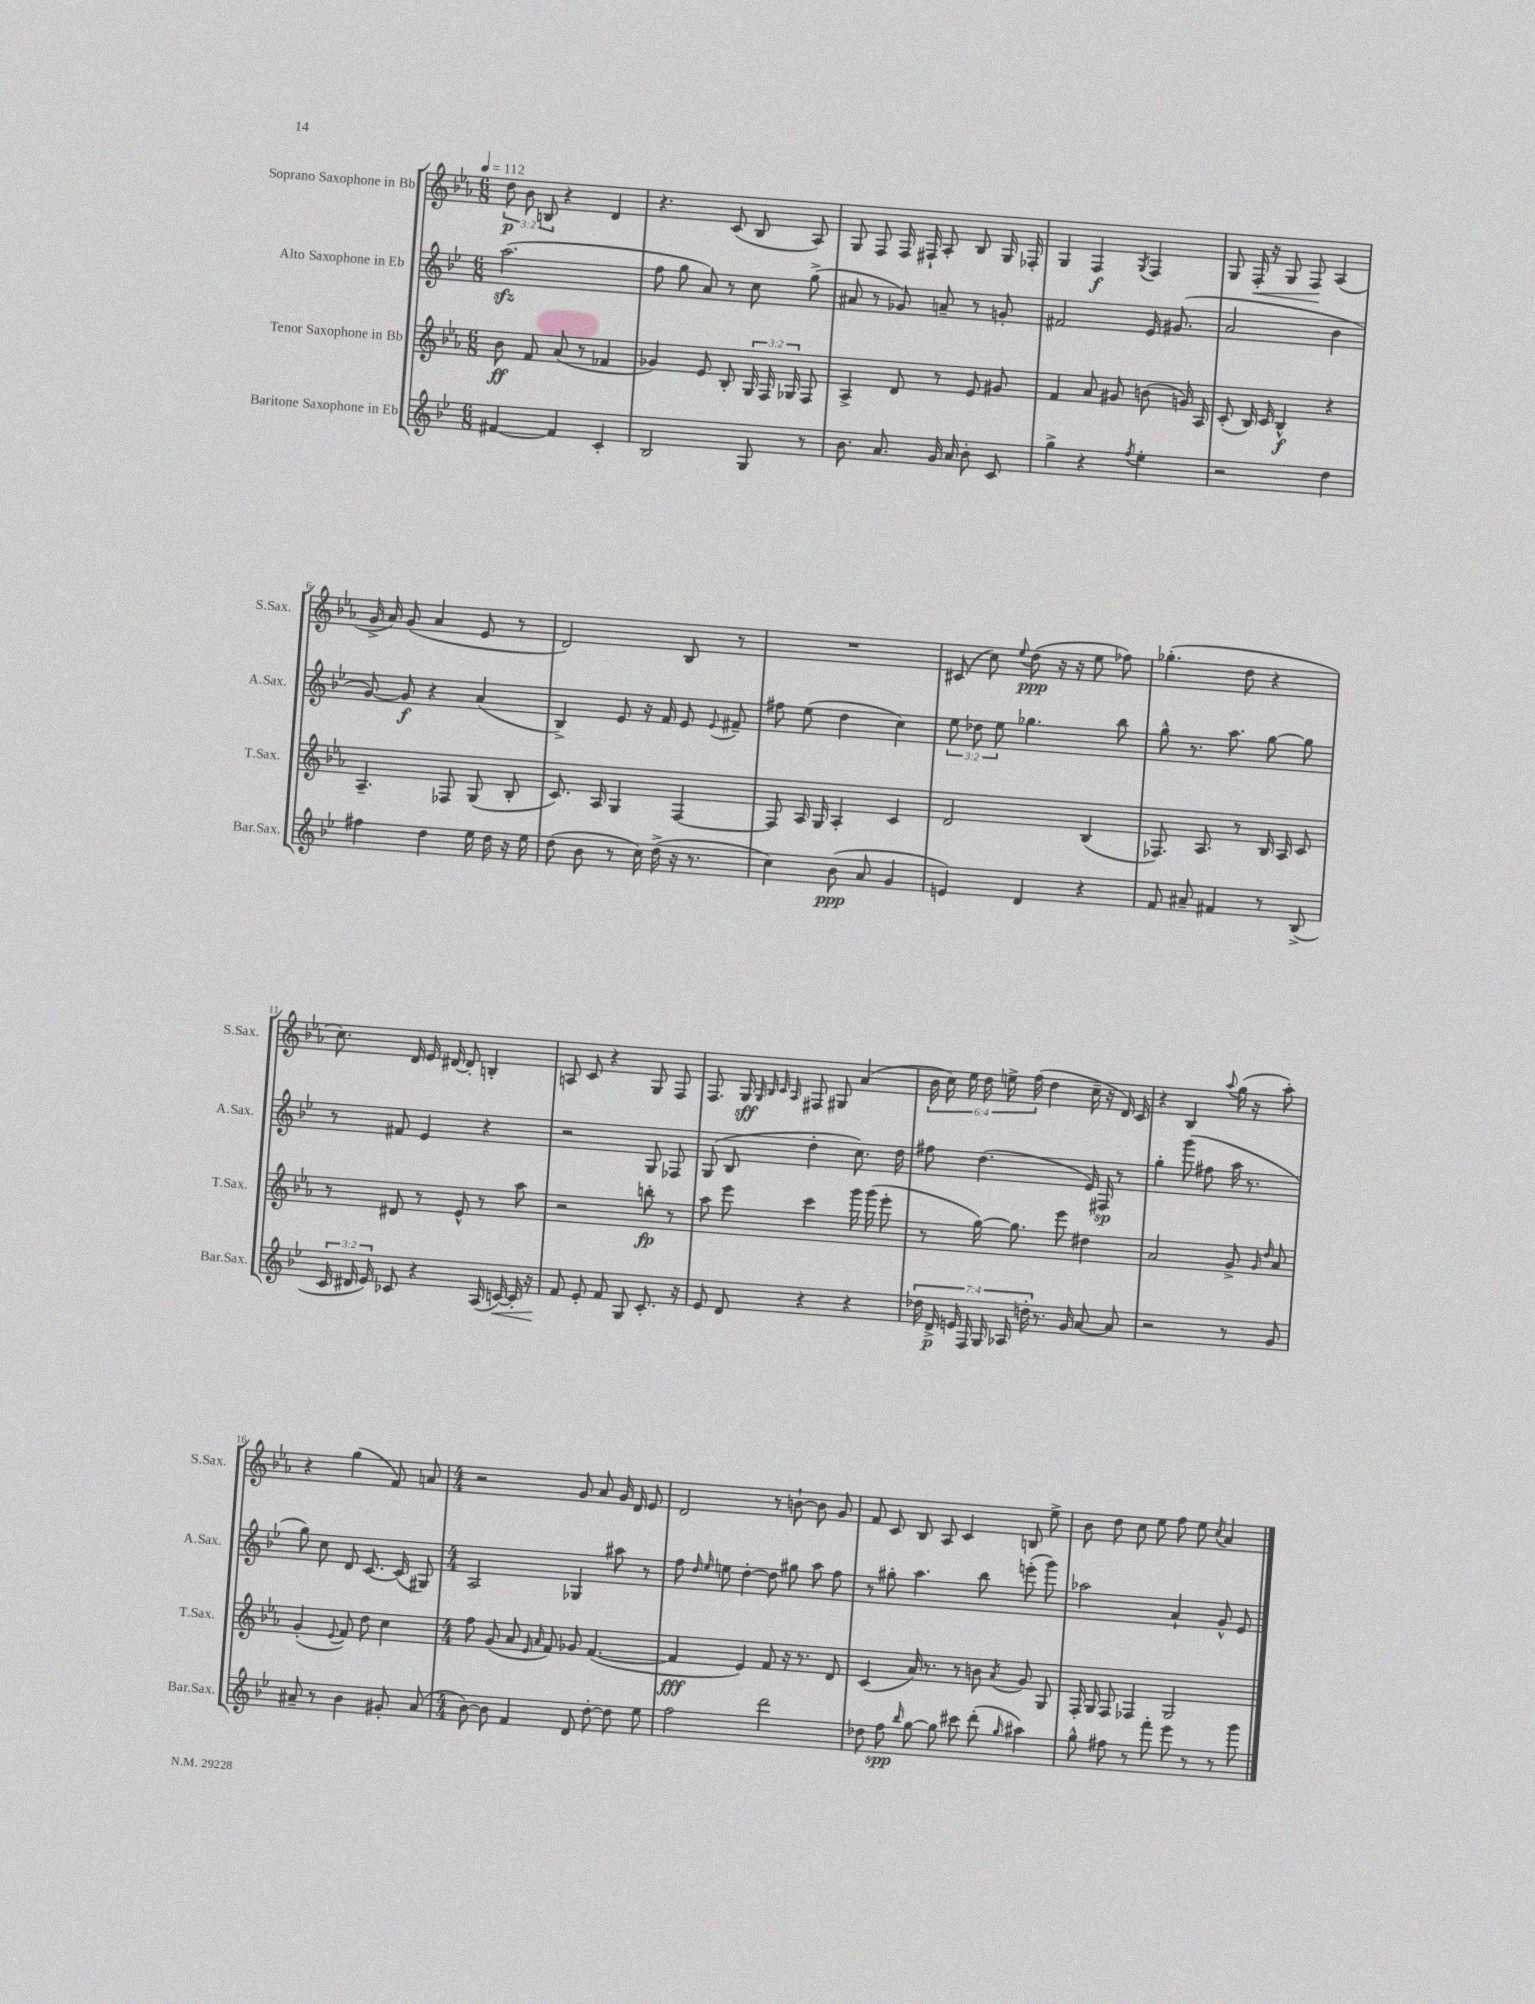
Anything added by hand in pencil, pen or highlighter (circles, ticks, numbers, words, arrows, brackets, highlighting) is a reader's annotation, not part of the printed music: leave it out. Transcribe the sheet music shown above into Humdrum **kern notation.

**kern	**kern	**kern	**kern
*staff4	*staff3	*staff2	*staff1
*clefG2	*clefG2	*clefG2	*clefG2
*k[b-e-]	*k[b-e-a-]	*k[b-e-]	*k[b-e-a-]
*M6/8	*M6/8	*M6/8	*M6/8
*MM112	*MM112	*MM112	*MM112
[4f#/	8b-\	(2.aa\	12dd\
.	.	.	12b-\
.	8f/	.	.
.	.	.	12B/
4f#/]	(8a-/	.	4r
.	8r	.	.
4c'/	4f-/	.	4d/
=	=	=	=
2B-/	4g-/)	8ff\	4.r
.	.	8gg\	.
.	8e-/	8a/)	.
.	8B-'/	8r	(8c/
8G/	24G/	8cc\	8B-/
.	24F/	.	.
.	24G-/	.	.
8r	8F/	(8gg^\	8A-/)
=	=	=	=
8.b-\	4A-^/	8a#/	8G/
.	.	8r	8F/
8.a/	.	.	.
.	8d/	8g-/)	16F/
.	.	.	16F#`/
16g/	8r	8a~/	8A-'/
16a/	.	.	.
8b-'\	8e-/	8r	8B-/
8c/	8g#/	8g'/	16G/
.	.	.	16F-'/
=	=	=	=
4gg^\	4f/	2f#/	4G/
4r	8a-/	.	4F/
.	8g#/	.	.
8qff/	.	.	8qG/
4ee-'\	(8b\	16e-/	4F/
.	.	(8.g#/	.
.	16g/)	.	.
.	16A-/	.	.
=	=	=	=
2r	(8c'/	2a/	8G/
.	16B-/)	.	16F'/
.	16c/	.	16r
.	4B-^^/	.	8G/
.	.	.	8F/
4dd\	4r	4b-\	(4A-/
=	=	=	=
4ff#\	4.A-~/	[8g/)	16g^/
.	.	.	16a-/)
.	.	8g/]	(8g/
4dd\	.	4r	4a-/
.	8F-/	.	.
16ee-\	(8G/	(4a/	8e-/
16dd\	.	.	.
16r	8B-'/	.	8r
16ee-\	.	.	.
=	=	=	=
(8dd\	8.c/)	4B-^/)	2d/)
8b-\	.	.	.
.	16A-/	.	.
8r	4G/	8e-/	.
16cc\)	.	16r	.
(16dd^\	.	16f/	.
16r	[4F/	8e-/	8B-/
8.r	.	.	.
.	.	8qqe-/	.
.	.	8f#~/	8r
=	=	=	=
4cc\)	8F/]	8ff#\	2.r
.	16A-/	(8ee-\	.
.	16G/	.	.
(8b-\	4A-'/	4dd\	.
8a/	.	.	.
4g/	4c/	4cc\)	.
=	=	=	=
4e/)	2d/	12ee-\	(8c#/
.	.	12dd-\	.
.	.	.	8cc\)
.	.	12ee-\	.
.	.	.	8qqee-/
4d/	.	4.gg-\	(8dd\
.	.	.	16r
.	.	.	16r
4r	(4B-/	.	8ee-\
.	.	8bb-\	8ff-\)
=	=	=	=
8f/	8.F-/)	8gg^^\	(4.gg-'\
8a#~/	.	8.r	.
.	8.A-/	.	.
4f#/	.	.	.
.	.	8.aa\	.
.	8r	.	8dd\
8r	16B-/	[8gg\	4r
.	16A-/	.	.
(8B-^/	8c/	8gg\]	.
=	=	=	=
24c/	8r	8r	8.cc\)
24d#/	.	.	.
24e-/)	.	.	.
8c-/	8d#/	8f#/	.
.	.	.	16d/
4r	8r	4e-/	16e-/
.	.	.	[16d#/
.	8e-^^/	.	8d#'/]
(16A/	8r	4r	4B'/
[16c/)	.	.	.
16c'/]	8aa-\	.	.
16r	.	.	.
=	=	=	=
8f/	2r	2r	8A/
8e-'/	.	.	8c/
8f/	.	.	4r
8G/	.	.	.
8.c'/	8bb'\	8G/	8G/
.	8r	8F-/	8F/
16r	.	.	.
=	=	=	=
8e-/	8aa-\	(8G/	8.F/
8d/	8eee-\	8B-/	.
.	.	.	16G/
.	.	.	32qqG/
.	.	.	32qqB-/
.	.	.	32qqc/
.	.	.	32qqA-/
4r	4ccc\	4dd'\	8F#/
.	.	.	8G#/
4r	16ggg\	8.cc\)	(4a-/
.	(16ggg\	.	.
.	8eee-'\	.	.
.	.	16dd\	.
=	=	=	=
28dd-\	8r	8ff#\	24b-\
28d^/	.	.	.
.	.	.	24cc\)
28e/	.	.	.
.	.	.	24ee-\
28F/	.	.	.
.	[16gg\)	(4.dd\	24dd\
28G/	.	.	.
.	.	.	24ee^\
28A-/	.	.	.
.	8.gg\]	.	.
.	.	.	(24ff\
28dd'\	.	.	.
8.r	.	.	4dd\
.	8eee-\	.	.
16g/	.	.	.
[8a/	4dd#\	16e-/)	16cc~\
.	.	16F#/	16r
8a/]	.	8r	16d/)
.	.	.	16c/
=	=	=	=
2r	2a-/	4gg'\	4r
.	.	(8ggg\	4B-/
.	.	8ff#\	.
.	.	.	8qqaa-/
8r	8g^/	16aa\	(16gg\
.	.	8.r	16r
.	16qqg/	.	.
.	16qqdd/	.	.
8g/	8a-/	.	8aa-'\)
=	=	=	=
8a#~/	(4g'/	8gg\)	4r
8r	.	8cc\	.
.	8qqe-/	.	.
4b-\	8f/)	8d/	(4gg\
.	8dd\	[8.c/	.
8g#'/	4cc\	.	8f/)
.	.	(16c/]	.
(8a#/	.	8G#/)	8a/
=	=	=	=
*M4/4	*M4/4	*M4/4	*M4/4
[8b-\)	8ff\	2A/	2r
8b-\]	(8g/	.	.
4f/	8a-/	.	.
.	16qqe-/	.	.
.	16qqa-/	.	.
.	8f/)	.	.
8d/	8g-/	4G-/	8g/
[8dd'\	([4.f/	.	8a-/
8dd\]	.	8aa#\	16g/
.	.	.	16d/
8ee-\	.	8r	8e-/
=	=	=	=
2ff\	4f/]	8ff\	2d/
.	.	16qqdd/	.
.	.	16qqee-/	.
.	.	8ee\	.
.	4e-/)	[4dd'\	.
2ddd\	8f/	8dd\]	8r
.	16r	8gg#\	[8b`\
.	8.r	.	.
.	.	8aa\	8b\]
.	8d/	8ff\	8g/
=	=	=	=
8dd-\	(4c/	8r	8f/
8ff\	.	8gg#'\	8c/
16qqbb-/	.	.	.
[8gg\	16a-/)	4.aa\	8B-/
.	8.r	.	.
8gg\]	.	.	8A-/
8ccc#\	8r	.	4c/
(8ddd'\	8b\	8bb-\	.
16qqgg/	8qa-/	.	.
4aa#\)	8g/	(8eee'\	8B/
.	8G/	8ggg\)	8ee-^\
=	=	=	=
8gg^^\	16F'/	2aa-\	8b-\
.	16G/	.	.
8ff#\	8F/	.	8dd\
8r	4F-/	.	8cc\
8fff'\	.	.	8ee-\
8eee-\	2G/	4a`/	8ff\
8r	.	.	8ee-\
.	.	.	8qcc/
8r	.	8g^^/	4a-/
8ggg\	.	8e-/	.
==	==	==	==
*-	*-	*-	*-
